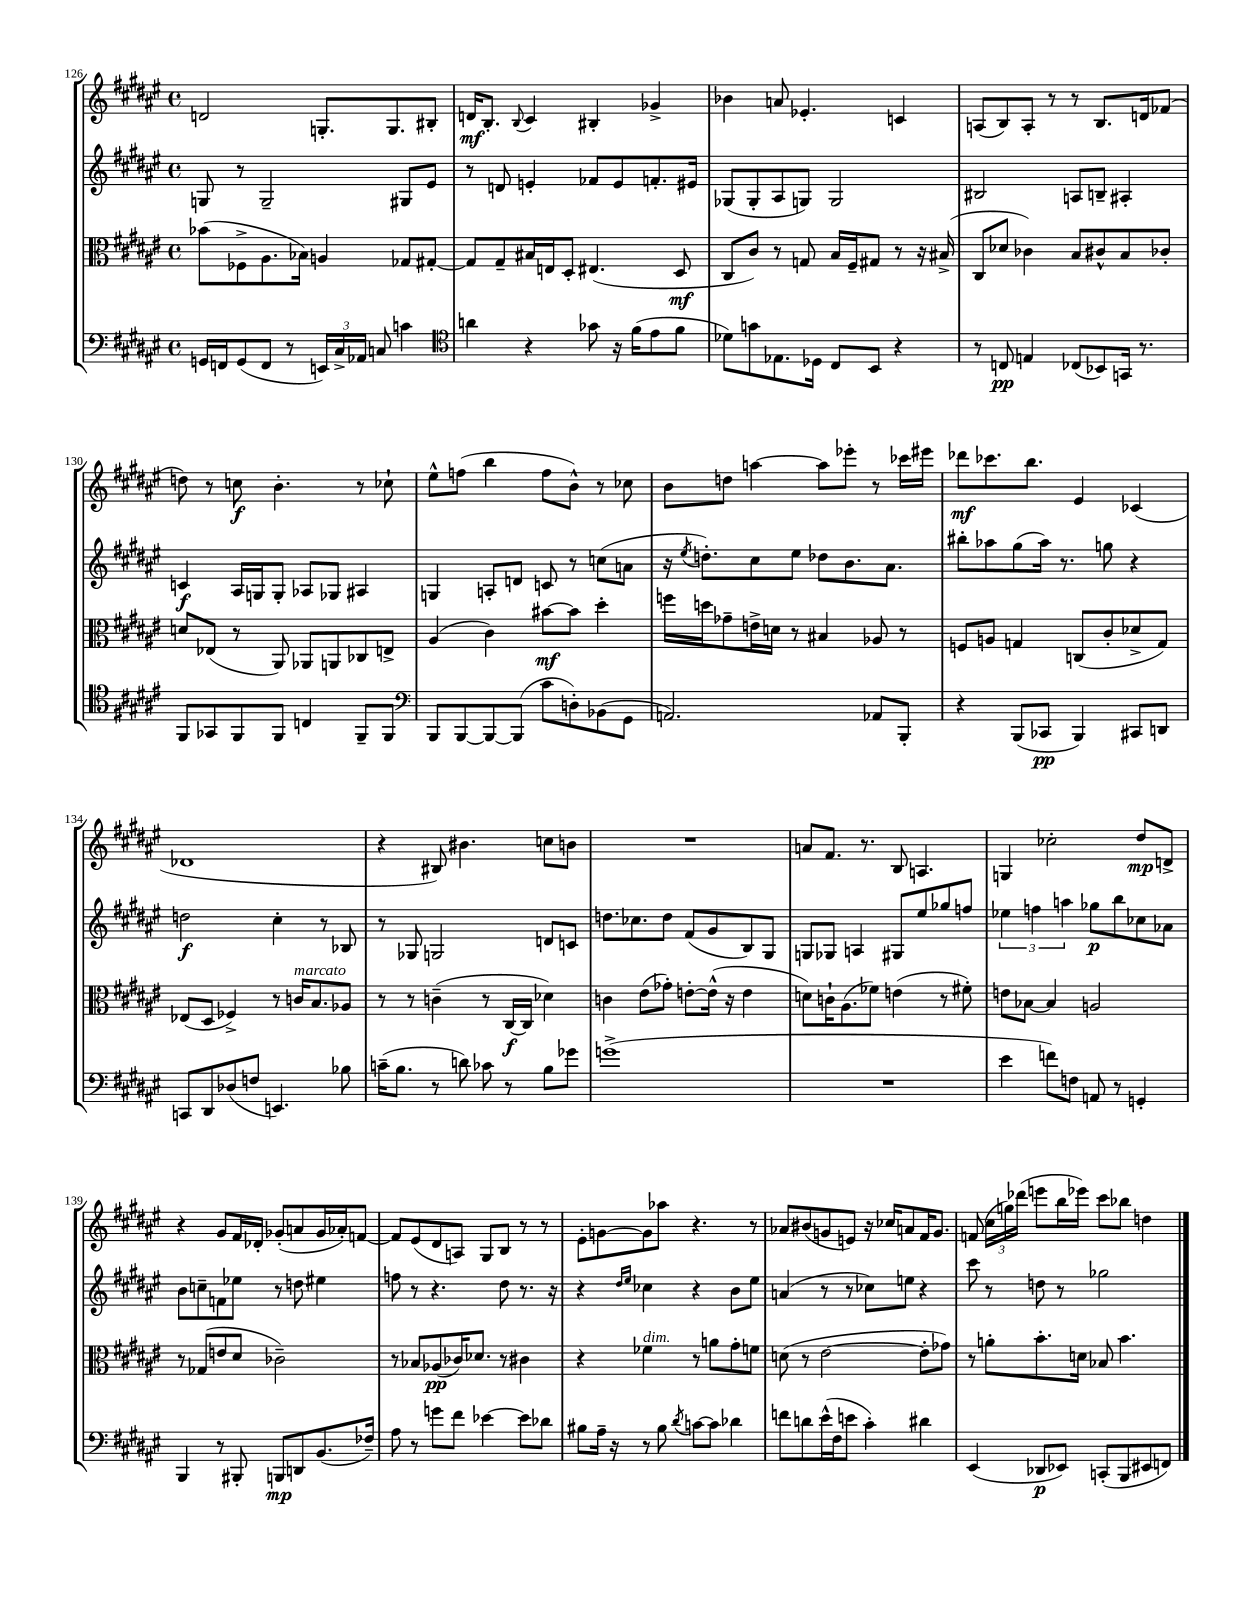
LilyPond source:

<<
\new StaffGroup <<
\new Staff = "s0" {
    \clef treble \key fis \major \defaultTimeSignature \time 4/4
    \autoBeamOff d'2 g8.[-. g8. bis8]-. |
    d'16[\mf b8.]-. \appoggiatura { b8 } cis'4 bis4-. ges'4-> |
    bes'4 a'8 ees'4.-. c'4 |
    a8[( b8) a8]-. r8 r8 b8.[ d'16 fes'8]( |
    d''8) r8 c''8\f b'4.-. r8 ces''8-! |
    eis''8[-^ f''8]( b''4 f''8[ b'8]-^) r8 ces''8 |
    b'8[ d''8] a''4~ a''8[ ees'''8]-. r8 ces'''16[ eis'''16] |
    des'''8[\mf ces'''8. b''8.] eis'4 ces'4( |
    des'1 |
    r4 bis8) bis'4. c''8[ b'8] |
    R1 |
    a'8[ fis'8.] r8. b8 a4. |
    g4 ces''2-. dis''8[\mp d'8]-> |
    r4 gis'8[ fis'16 des'16]-. ges'8[-.( a'8 ges'16 aes'16-.) f'8]~ |
    f'8[ eis'8( dis'8 a8]) gis8[ b8] r8 r8 |
    eis'8[-. g'8~ g'8 aes''8] r4. r8 |
    aes'8[ bis'8( g'8 e'8]) r16 ces''16[ a'8 fis'16 g'8.] |
    f'8( \tuplet 3/2 { cis''16[ g''16) des'''16]( } e'''8[ b''16 ees'''16]) cis'''8[ bes''8] d''4 \bar "|." |
}
\new Staff = "s1" {
    \clef treble \key fis \major \defaultTimeSignature \time 4/4
    \autoBeamOff g8 r8 g2-- gis8[ eis'8] |
    r8 d'8 e'4-. fes'8[ e'8 f'8.-. eis'16] |
    ges8[( ges8-. ais8 g8]) g2 |
    bis2 a8[ b8]-- ais4-. |
    c'4\f ais16[ g16 g8]-. aes8[ ges8] ais4 |
    g4 a8[-. d'8] c'8 r8 c''8[( a'8] |
    r16 \acciaccatura { eis''8 } d''8.[-.) cis''8 eis''8] des''8[ b'8. ais'8.] |
    bis''8[-. aes''8 gis''8( aes''16]) r8. g''8 r4 |
    d''2\f cis''4-. r8 bes8 |
    r8 ges8 g2 d'8[ c'8] |
    d''8.[ ces''8. d''8] fis'8[( gis'8 b8) gis8] |
    g8[ ges8] a4 gis8[ eis''8 ges''8 f''8] |
    \tuplet 3/2 { ees''4 f''4 a''4 } ges''8[\p b''8 ces''8 aes'8] |
    b'8[ c''8-- f'8 ees''8] r8 d''8 eis''4 |
    f''8 r8 r4. dis''8 r8. r16 |
    r4 \grace { dis''16[ eis''16] } ces''4 r4 b'8[ eis''8] |
    a'4( r8 r8 ces''8[) e''8] r4 |
    cis'''8 r8 d''8 r8 ges''2 \bar "|." |
}
\new Staff = "s2" {
    \clef alto \key fis \major \defaultTimeSignature \time 4/4
    \autoBeamOff bes'8[( fes8-> ais8. bes16]) a4 ges8[ gis8]~-. |
    gis8[ gis8-- bis16 e16 dis8]-. eis4.( dis8\mf |
    cis8[ cis'8]) r8 g8 b16[ fis16-- gis8] r8 r16 bis16->( |
    cis8[ des'8] ces'4) b8[ cis'8-^ b8 ces'8]-. |
    d'8[ ees8]( r8 ais,8) aes,8[ a,8 ces8 e8]-> |
    ais4( cis'4) bis'8[~\mf bis'8] dis''4-. |
    f''16[ d''16 ges'8-- e'16-> d'16] r8 bis4 aes8 r8 |
    f8[ a8] g4 c8[( cis'8-. des'8-> g8]) |
    ees8[( dis8] fes4->) r8 c'16[^\markup { \italic "marcato" } b8. aes8] |
    r8 r8 c'4--( r8 cis16[~\f cis16] des'4) |
    c'4 eis'8[( ges'8]-.) e'8[~-. e'16]-^( r16 e'4 |
    d'8[) c'16-! ais8.( fes'8]) e'4( r8 fis'8-.) |
    e'8[ bes8]~ bes4 a2 |
    r8 ges8[( e'8 dis'8] ces'2--) |
    r8 bes8[ aes8\pp( ces'16) des'8.] r8 cis'4 |
    r4 fes'4^\markup { \italic "dim." } r8 a'8[ gis'8-. f'8] |
    d'8( r8 eis'2~ eis'8[-. ges'8]) |
    r8 a'8[-. b'8.-. d'16] bes8 b'4. \bar "|." |
}
\new Staff = "s3" {
    \clef bass \key fis \major \defaultTimeSignature \time 4/4
    \autoBeamOff g,16[ f,16 g,8( f,8] r8 \tuplet 3/2 { e,16[) cis16-> aes,16] } c8 c'4 |
    \clef tenor a'4 r4 ges'8 r16 fis'16[( eis'8 fis'8] |
    des'8[) g'8 ees8. des16] cis8[ b,8] r4 |
    r8 c8\pp e4 ces8[( bes,8) g,16] r8. |
    fis,8[ ges,8 fis,8 fis,8] c4 fis,8[-- fis,8] |
    \clef bass b,,8[ b,,8~ b,,8~ b,,8]( cis'8[ d8-.) bes,8( gis,8] |
    a,2.) aes,8[ b,,8]-. |
    r4 b,,8[( ces,8]\pp b,,4) cis,8[ d,8] |
    c,8[ dis,8 des8( f8] e,4.) bes8 |
    c'16[--( b8.] r8 d'8) ces'8 r8 b8[ ges'8] |
    g'1->( |
    R1 |
    eis'4 f'8[) f8] a,8 r8 g,4-. |
    b,,4 r8 bis,,8-. b,,8[\mp d,8 b,8.( fes16]--) |
    ais8 r8 g'8[ fis'8] ees'4~ ees'8[ des'8] |
    bis8[ ais16]-- r16 r8 bis8 \acciaccatura { dis'8 } c'8[~ c'8] des'4 |
    f'8[ d'8 eis'16-^( fis16 e'8] cis'4-.) dis'4 |
    eis,4( des,8[\p ees,8]) c,8[-.( b,,8 eis,8 f,8]) \bar "|." |
}
>>
>>
\layout { \context { \Score currentBarNumber = #126 } }
